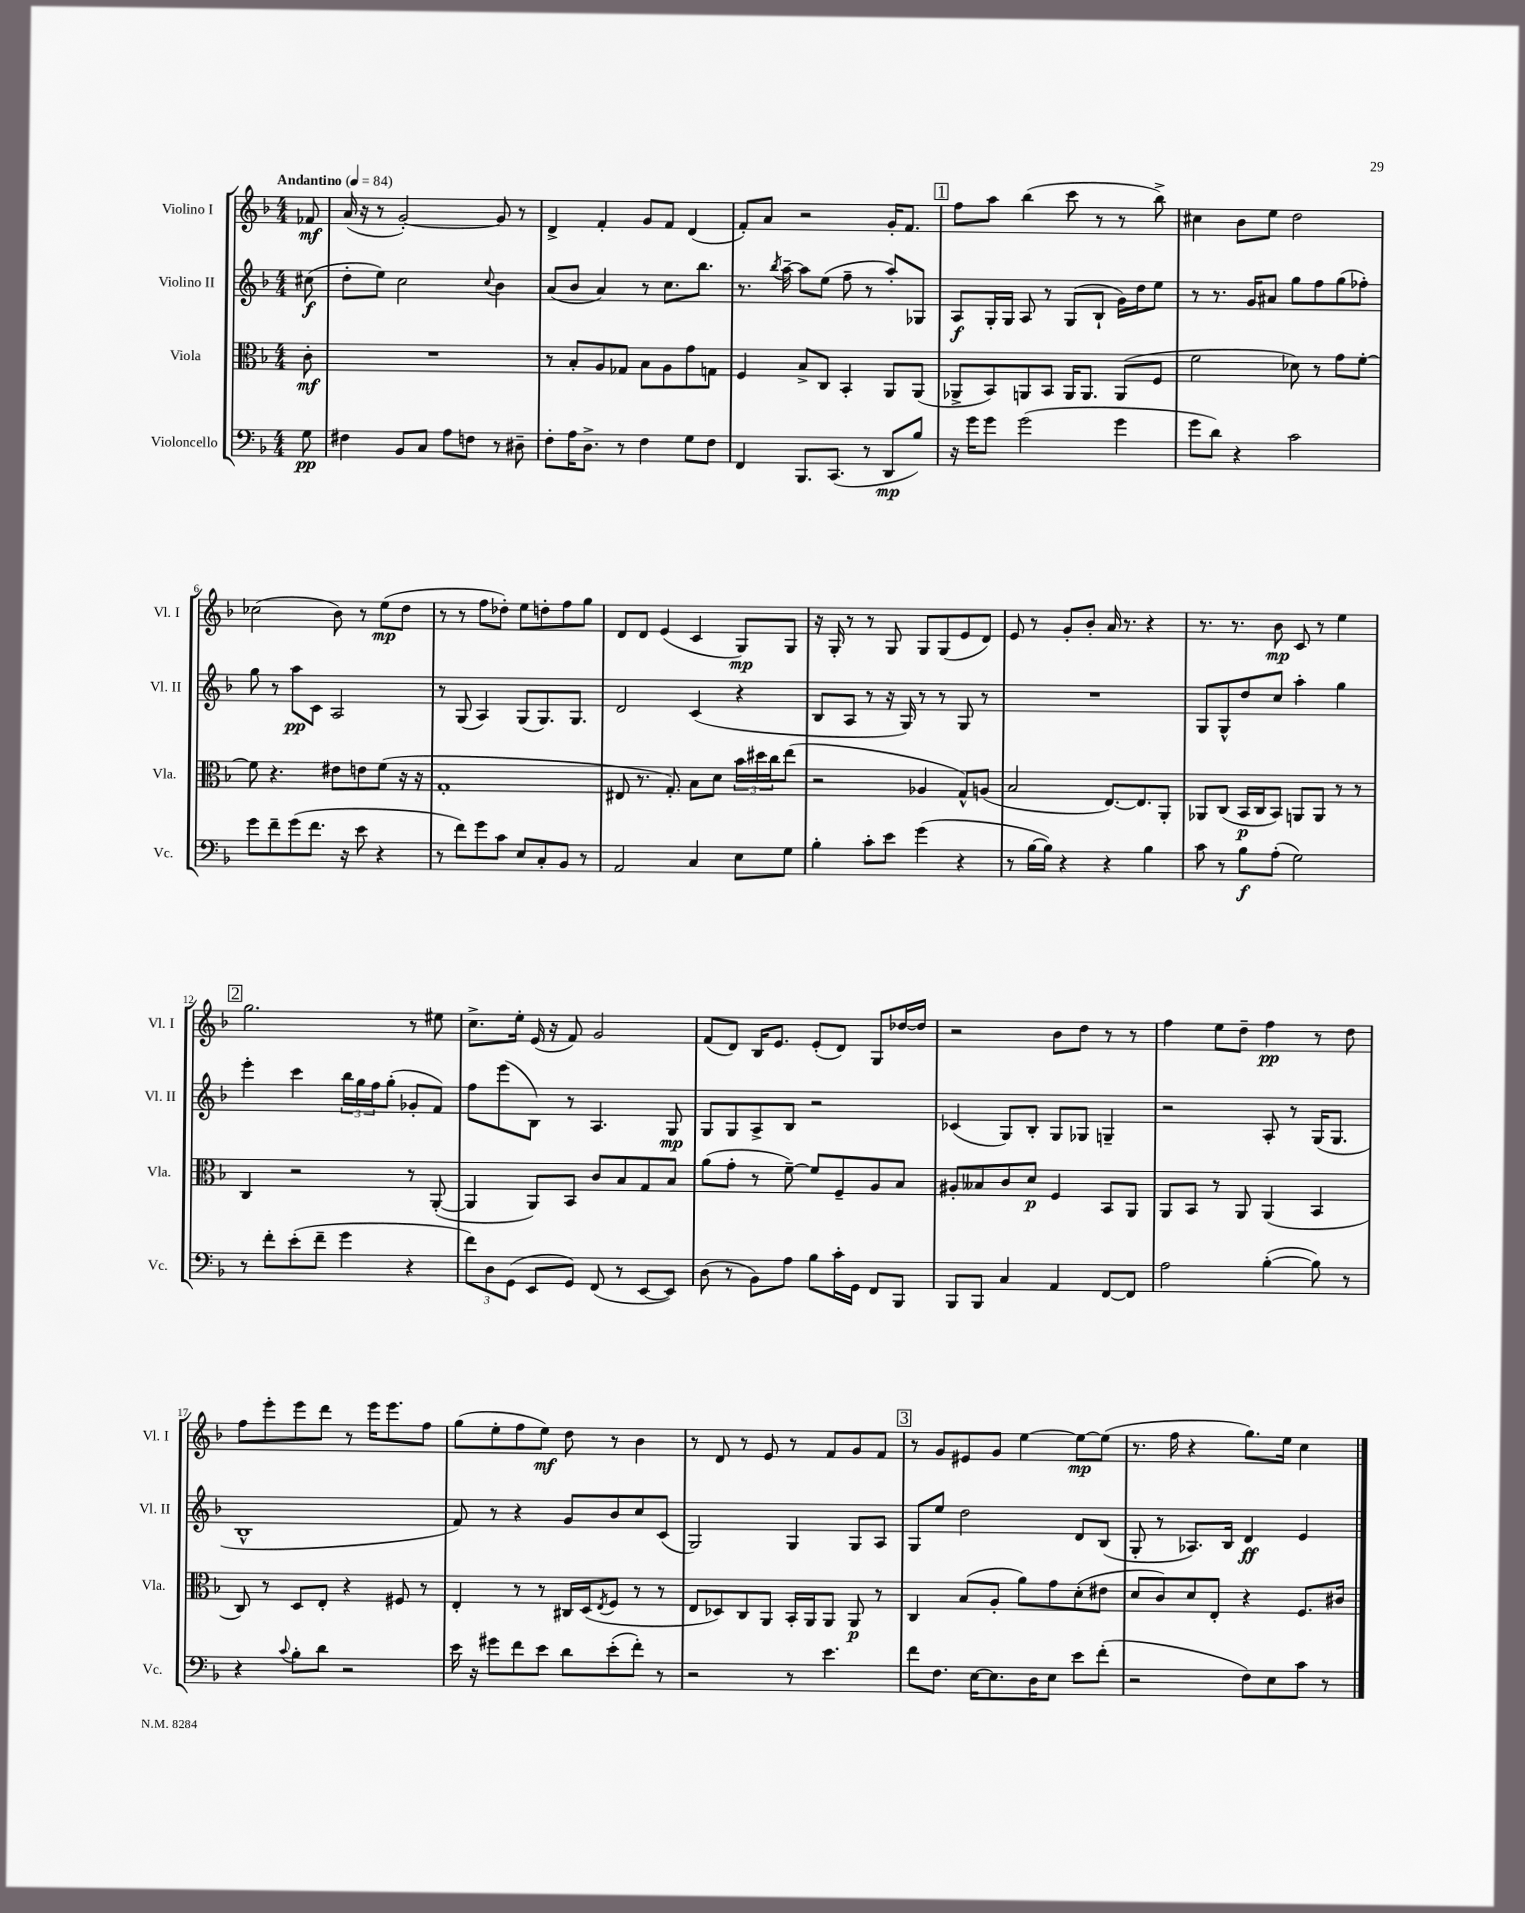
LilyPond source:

<<
\new StaffGroup <<
\new Staff = "s0" \with { instrumentName = "Violino I" shortInstrumentName = "Vl. I" } {
    \clef treble \key f \major \numericTimeSignature \time 4/4 \partial 8 \tempo "Andantino" 4 = 84
    fes'8\mf |
    a'16( r16 r8 g'2~-.) g'8 r8 |
    d'4-> f'4-. g'8 f'8 d'4( |
    f'8-.) a'8 r2 g'16-. f'8. |
    \mark \markup { \box "1" } f''8 a''8 bes''4( c'''8 r8 r8 bes''8->) |
    cis''4 bes'8 e''8 d''2 |
    ces''2( bes'8) r8 e''8\mp( d''8 |
    r8 r8 f''8 des''8-.) e''8 d''8-. f''8 g''8 |
    d'8 d'8 e'4( c'4 g8\mp) g8 |
    r16 g16-. r8 r8 g8 g8 g8( e'8 d'8) |
    e'8 r8 g'8-. bes'8-. a'16 r8. r4 |
    r8. r8. bes'8\mp c'8 r8 e''4 |
    \mark \markup { \box "2" } g''2. r8 eis''8 |
    c''8.-> e''16-. e'16( r16 f'8) g'2 |
    f'8( d'8) bes16 e'8. e'8-.( d'8) g8 des''16~ des''16 |
    r2 bes'8 d''8 r8 r8 |
    f''4 e''8 d''8-- f''4\pp r8 d''8 |
    f''8 e'''8-. e'''8 d'''8 r8 e'''16 e'''8. f''8 |
    g''8( e''8-. f''8 e''8\mf) d''8 r8 bes'4 |
    r8 d'8 r8 e'8 r8 f'8 g'8 f'8 |
    \mark \markup { \box "3" } r8 g'8 eis'8 g'8 e''4~ e''8~\mp e''8( |
    r8. f''16 r4 g''8.) e''16 c''4 \bar "|." |
}
\new Staff = "s1" \with { instrumentName = "Violino II" shortInstrumentName = "Vl. II" } {
    \clef treble \key f \major \numericTimeSignature \time 4/4 \partial 8
    cis''8\f( |
    d''8-. e''8) c''2 \appoggiatura { c''8 } bes'4 |
    a'8( bes'8 a'4) r8 c''8. bes''8. |
    r8. \acciaccatura { bes''8 } a''16~-- a''8 e''8( f''8-- r8 a''8-.) ges8 |
    \mark \markup { \box "1" } a8\f g16-. g16 a8 r8 g8( bes8-! g'16) d''16 e''8 |
    r8 r8. g'16 ais'8 g''8 f''8 g''8( fes''8-.) |
    g''8 r8 a''8\pp c'8 a2 |
    r8 g8( a4) g8( g8.) g8. |
    d'2 c'4( r4 |
    bes8 a8 r8 r16 g16) r8 r8 g8 r8 |
    R1 |
    g8 g8-^ d''8 c''8 a''4-. g''4 |
    \mark \markup { \box "2" } e'''4-. c'''4 \tuplet 3/2 { bes''16 g''16 f''16 } g''8-.( ges'8-. f'8) |
    f''8 e'''8( bes8) r8 a4. g8\mp |
    g8 g8 a8-> bes8 r2 |
    ces'4( g8) bes8-. g8 ges8 g4-- |
    r2 a8-. r8 g16( g8. |
    bes1-^ |
    f'8) r8 r4 g'8 bes'8 c''8 c'8( |
    g2) g4 g8 a8 |
    \mark \markup { \box "3" } g8 e''8 d''2 d'8 bes8( |
    g8-. r8 aes8.) bes16 d'4\ff e'4 \bar "|." |
}
\new Staff = "s2" \with { instrumentName = "Viola" shortInstrumentName = "Vla." } {
    \clef alto \key f \major \numericTimeSignature \time 4/4 \partial 8
    c'8-.\mf |
    R1 |
    r8 bes8-. a8 ges8 bes8 a8 g'8 g8 |
    f4 bes8-> c8 bes,4-. a,8 a,8( |
    \mark \markup { \box "1" } aes,8-> bes,8) a,8 bes,8 a,16 a,8. a,8( f8 |
    f'2 des'8) r8 g'8 f'8~-. |
    f'8 r4. eis'8 e'8 f'8( r16 r16 |
    g1-. |
    eis8 r8. g8.-.) bes8 d'8 \tuplet 3/2 { bes'16 dis''16 c''16 } e''8( |
    r2 aes4 g8-^) a8( |
    bes2 e8.~) e8. a,8-. |
    aes,8 c8( bes,16\p c16 bes,8) a,8 a,8 r8 r8 |
    \mark \markup { \box "2" } c4 r2 r8 a,8~-.( |
    a,4 a,8) bes,8 c'8 bes8 g8 bes8 |
    a'8( g'8-. r8 f'8~--) f'8 f8-- a8 bes8 |
    ais8-. beses8 c'8 d'8\p f4 bes,8 a,8 |
    a,8 bes,8 r8 a,8 a,4( bes,4 |
    c8) r8 d8 e8-. r4 fis8 r8 |
    e4-. r8 r8 cis16 d16( \acciaccatura { e8 } f8 r8 r8 |
    e8 des8) c8 a,8 bes,16-. a,16 a,8 a,8\p r8 |
    \mark \markup { \box "3" } c4 bes8( a8-. a'8) g'8 d'8-.( eis'8 |
    d'8 c'8) d'8 e8-. r4 f8. cis'16 \bar "|." |
}
\new Staff = "s3" \with { instrumentName = "Violoncello" shortInstrumentName = "Vc." } {
    \clef bass \key f \major \numericTimeSignature \time 4/4 \partial 8
    g8\pp |
    fis4 bes,8 c8 a8 f8 r8 dis8-- |
    f8-. a16 d8.-> r8 f4 g8 f8 |
    f,4 bes,,8. c,8.( r8 d,8\mp bes8) |
    \mark \markup { \box "1" } r16 g'16 g'8 g'2( g'4 |
    g'8 d'8) r4 c'2 |
    g'8 f'8-- g'8( f'8. r16 e'8 r4 |
    r8 f'8) g'8 c'8 e8 c8-. bes,8 r8 |
    a,2 c4 e8 g8 |
    bes4-. c'8-. e'8 g'4( r4 |
    r8 bes16~ bes16) r4 r4 bes4 |
    c'8 r8 bes8\f a8-.( g2) |
    \mark \markup { \box "2" } r8 f'8-. e'8-.( f'8-- g'4 r4 |
    \tuplet 3/2 { f'8) d8 g,8( } e,8 g,8) f,8( r8 e,8~ e,8) |
    d8( r8 bes,8) a8 bes8 c'16-. g,16 f,8 bes,,8 |
    bes,,8 bes,,8 c4 a,4 f,8~ f,8 |
    a2 bes4~-.( bes8) r8 |
    r4 \appoggiatura { c'8 } bes8-. d'8 r2 |
    e'16 r16 gis'8 f'8 e'8 d'8 e'8-.( f'8-.) r8 |
    r2 r8 e'4. |
    \mark \markup { \box "3" } f'8 f8. e16~ e8. d16 e8 e'8 f'8-.( |
    r2 f8) e8 c'8 r8 \bar "|." |
}
>>
>>
